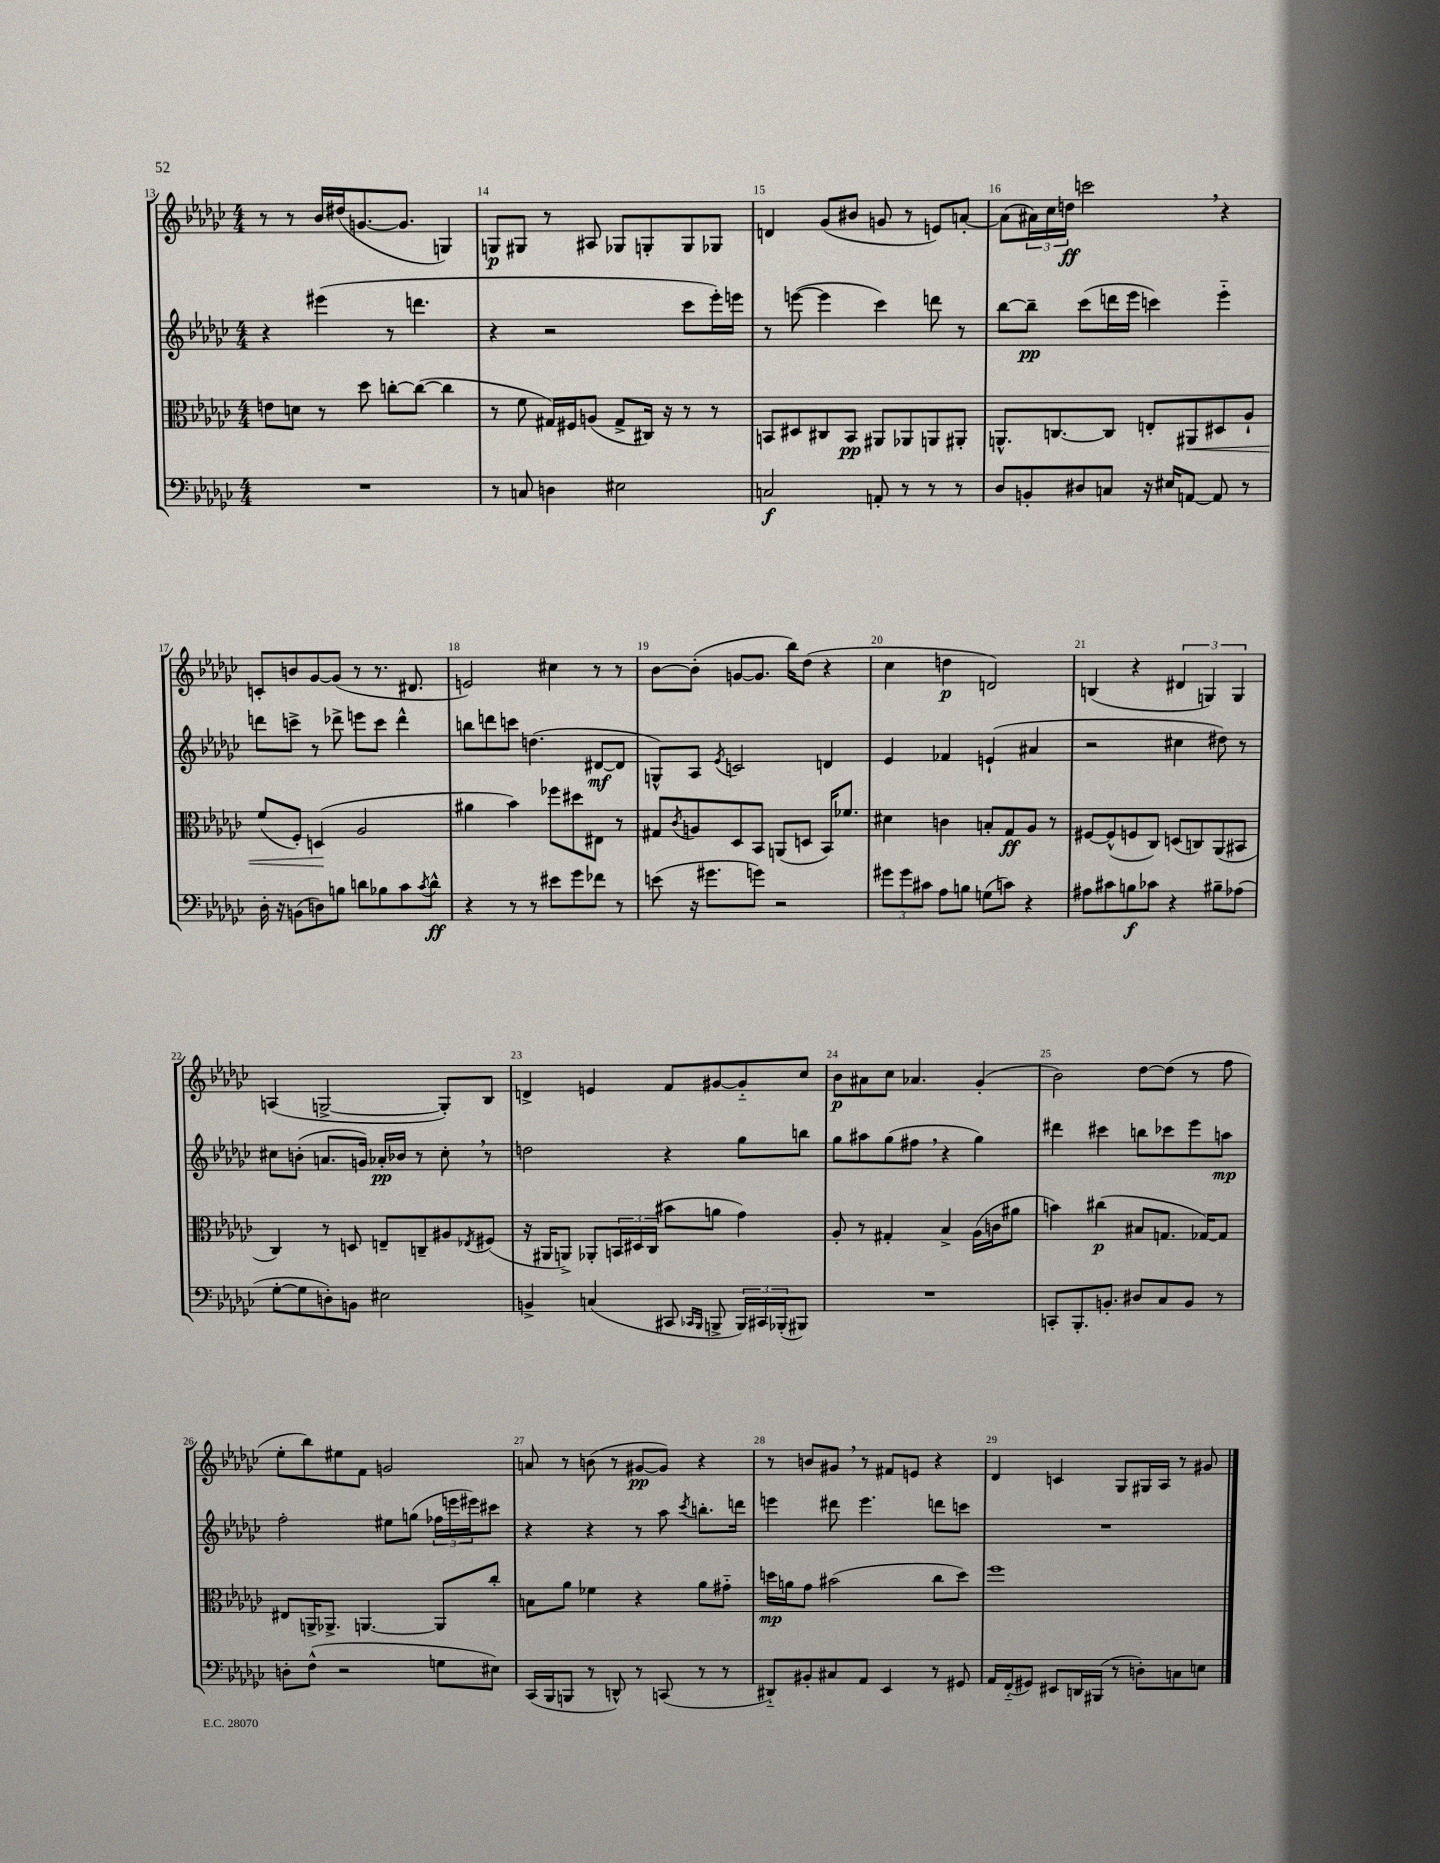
<<
\new StaffGroup <<
\new Staff = "s0" {
    \clef treble \key ges \major \numericTimeSignature \time 4/4
    r8 r8 bes'16 dis''16( g'8.~ g'8. g4) |
    g8\p gis8 r8 ais8 ges8 g8-. g8 ges8 |
    d'4 ges'8( bis'8 g'8 r8 e'8) a'8~-. |
    a'8( \tuplet 3/2 { ais'16) ces''16 d''16\ff } c'''2 \breathe r4 |
    c'8-. b'8 ges'8~ ges'8( r8 r8. dis'8. |
    e'2) cis''4 r8 r8 |
    bes'8~ bes'8-.( g'8~ g'8. bes''16) des''8( r4 |
    ces''4 d''4\p d'2) |
    b4( r4 \tuplet 3/2 { dis'4 g4) g4 } |
    a4( g2~-> g8-.) bes8 |
    d'4-> e'4 f'8 gis'8~ gis'8-_ ces''8 |
    bes'8\p ais'8 ces''8 aes'4. ges'4-.( |
    bes'2) des''8~ des''8( r8 f''8 |
    ees''8-. bes''8) eis''8 f'8 g'2 |
    a'8 r8 b'8( r8 gis'8~\pp gis'8) r4 |
    r8 b'8 gis'8 \breathe r8 fis'8 e'8 r4 |
    des'4 c'4 ges8 gis16 aes16 r8 gis'8 \bar "|." |
}
\new Staff = "s1" {
    \clef treble \key ges \major \numericTimeSignature \time 4/4
    r4 eis'''4( r8 d'''4. |
    r4 r2 ces'''8 ees'''16-.) e'''16 |
    r8 e'''8~( e'''4 ces'''4) d'''8 r8 |
    bes''8~ bes''8--\pp ces'''8( d'''16 ees'''16 c'''4) ees'''4-_ |
    d'''8 c'''8-> r8 des'''8-> e'''8 c'''8 des'''4-^ |
    b''8 d'''8 c'''8 d''4.( dis'8~\mf dis'8 |
    g8-^) aes8 \acciaccatura { ees'8 } c'2 d'4 |
    ees'4 fes'4 e'4-!( ais'4 |
    r2 cis''4 dis''8) r8 |
    cis''8 b'8-.( a'8. g'16) aes'16-.\pp bes'16 r8 cis''8-. \breathe r8 |
    d''2 r4 ges''8 b''8 |
    ges''8 ais''8 ges''8( fis''8 \breathe r4 ges''4) |
    dis'''4 cis'''4 b''8 ces'''8 ees'''8 a''8\mp |
    f''2-. eis''8 g''8( \tuplet 3/2 { fes''16 e'''16 eis'''16) } cis'''8 |
    r4 r4 r8 aes''8 \acciaccatura { ces'''8 } b''8.-. d'''16 |
    e'''4 dis'''8 e'''4. d'''8 c'''8 |
    R1 \bar "|." |
}
\new Staff = "s2" {
    \clef alto \key ges \major \numericTimeSignature \time 4/4
    e'8 d'8 r8 des''8 c''8~-. c''8~( c''4 |
    r8 f'8 gis16) fis16 a8( gis8-> cis16) r16 r8 r8 |
    b,8 dis8 cis8 b,8\pp ais,8 aes,8 a,8 ais,8-. |
    a,8.-^ c8.~ c8 e8-. ais,8\< dis8 aes8-! |
    f'8( f8-.) d4\!( aes2 |
    ais'4 bes'4) fes''8 dis''8 eis8 r8 |
    gis8 \acciaccatura { ces'8 } a8 des8 bes,8 a,8( d8 bes,16) fes'8. |
    dis'4 c'4 b8-. ges8\ff aes8 r8 |
    fis8~ fis8-^( f8 ces8) d8( c8) aes,8( bis,8 |
    ces4) r8 d8 e8-- c8-- ais8 \acciaccatura { ees8 } fis8( |
    r16 ais,16 a,8->) aes,8-. \tuplet 3/2 { b,16 dis16 ces16( } bis'8 a'8 ges'4) |
    aes8-. r8 gis4-. bes4-> aes16( c'16 ais'8 |
    b'4) cis''4\p( bis8 g8. ges16~) ges8 |
    eis8 a,16-> aes,8.-> a,4.~ a,8 ces''8-. |
    b8 aes'8 fes'4 r4 aes'8 gis'8-_ |
    d''16\mp a'16 ges'8 bis'2( ces''8 d''8) |
    f''1 \bar "|." |
}
\new Staff = "s3" {
    \clef bass \key ges \major \numericTimeSignature \time 4/4
    R1 |
    r8 c8 d4 eis2 |
    c2\f a,8-. r8 r8 r8 |
    des8 b,8-. dis8 c8 r16 eis16 a,8~ a,8 r8 |
    des16-. r16 b,8( d8) b8 d'8 bes8 ces'8 \acciaccatura { ces'8 } d'8-^\ff |
    r4 r8 r8 eis'8 ges'8 fes'8 r8 |
    e'8( r16 gis'8. g'8) r2 |
    \tuplet 3/2 { gis'8 gis'8 cis'8 } aes8 b8 g8( c'8) r4 |
    ais8 cis'8 b8\f ces'8 r4 bis8-- aes8( |
    ges8~-. ges8 d8-.) b,8 eis2 |
    b,4-> c4( cis,8 \grace { ces,16 bes,,16 } b,,8-> \tuplet 3/2 { b,,16) cis,16 bes,,16-.( } bis,,8) |
    R1 |
    c,8-. bes,,8.-. b,8.-. dis8 ces8 b,8 r8 |
    d8-. f8-^( r2 g8 eis8) |
    ces,16( bes,,16 b,,8 r8 d,8-^) r8 c,8( r8 r8 |
    dis,8-_) bis,8-. cis8 aes,8 ees,4 r8 gis,8 |
    aes,16 f,16-_( gis,8) eis,8 d,16 bis,,16( r8 d8-.) c8 e8 \bar "|." |
}
>>
>>
\layout { \context { \Score currentBarNumber = #13 \override BarNumber.break-visibility = ##(#f #t #t) barNumberVisibility = #all-bar-numbers-visible } }
